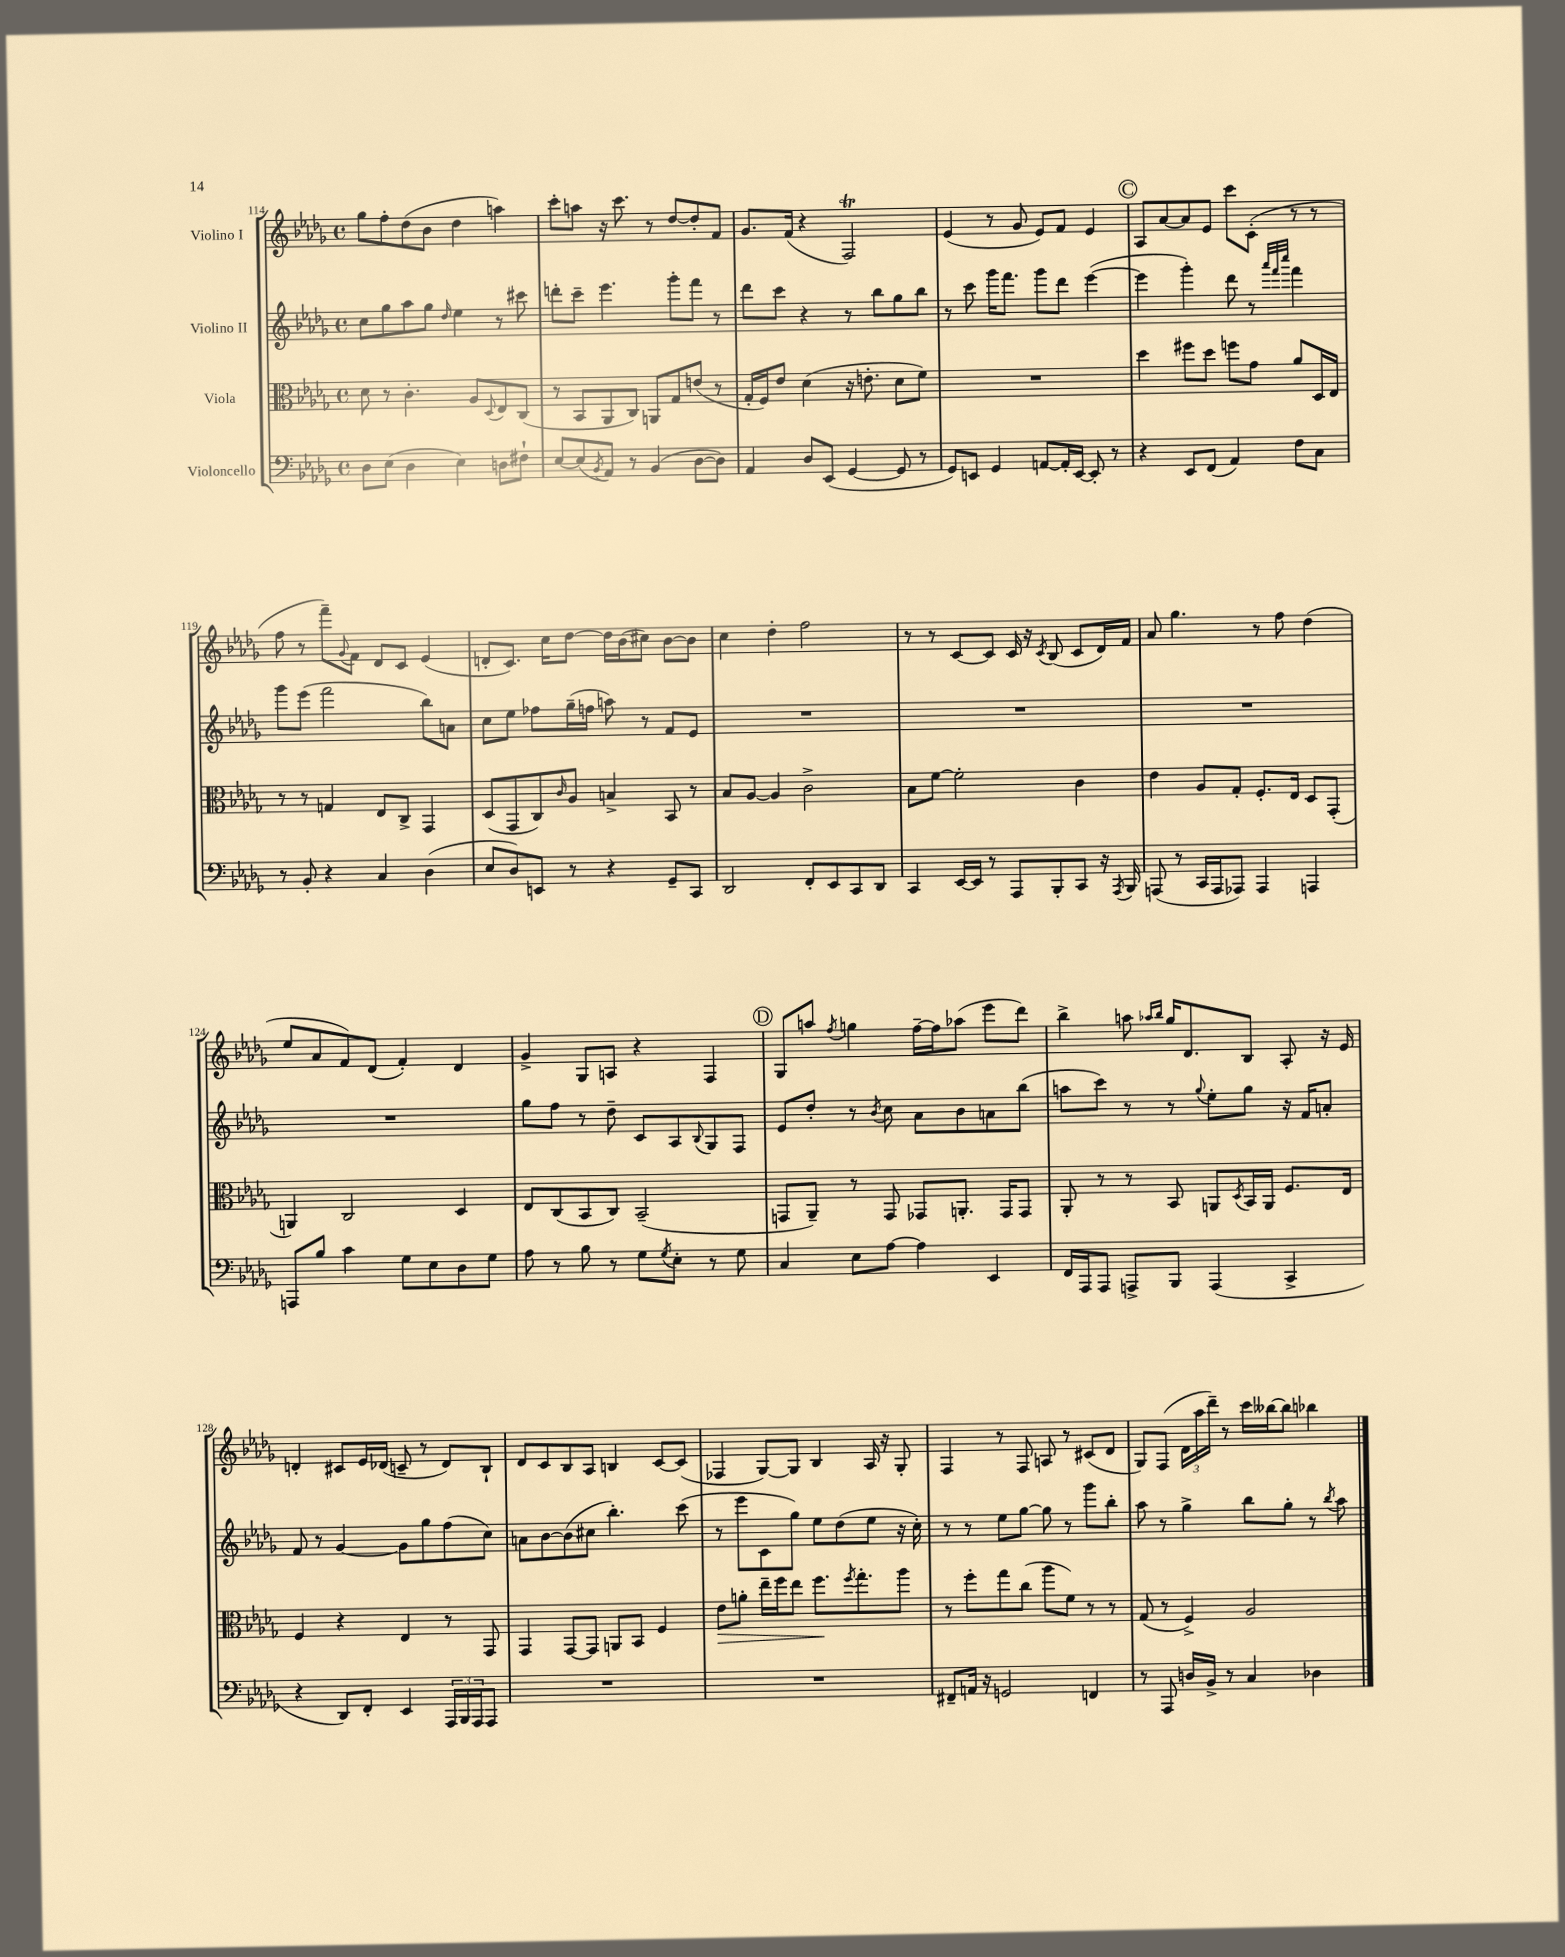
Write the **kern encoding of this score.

**kern	**kern	**dynam	**kern	**kern
*part4	*part3	*part3	*part2	*part1
*staff4	*staff3	*staff3	*staff2	*staff1
*I"Violoncello	*I"Viola	*	*I"Violino II	*I"Violino I
*clefF4	*clefC3	*	*clefG2	*clefG2
*k[b-e-a-d-g-]	*k[b-e-a-d-g-]	*	*k[b-e-a-d-g-]	*k[b-e-a-d-g-]
*M4/4	*M4/4	*	*M4/4	*M4/4
*met(c)	*met(c)	*	*met(c)	*met(c)
=114	=114	=114	=114	=114
8D-\L	8d-\	.	8cc\L	8gg-\L
(8E-\J	8r	.	8gg-\	8ff'\
4D-\	4.c'\	.	8aa-\	(8dd-\
.	.	.	8gg-\J	8b-\J
.	.	.	16qqdd-/	.
4E-\)	.	.	4ee-\	4dd-\
.	8A-/L	.	.	.
.	8qqD-/	.	.	.
8Dn\L	8E-/	.	8r	4aan\)
8F#X`\J	(8C/J	.	8ccc#X\	.
=115	=115	=115	=115	=115
[8E-/L	8r	.	8dddn'\L	8ccc'\L
(8E-/]	8BB-/L	.	8ccc~\J	8aan\J
8qBB-/	.	.	.	.
8AA-/J)	8AA-/	.	4.eee-\	16r
.	.	.	.	8.ccc\
8r	8C/J)	.	.	.
(4BB-/	8AAn/L	.	.	8r
.	8G-/	.	8ggg-'\L	[8dd-/L
[8D-\L	(8en/J	.	8fff\J	8dd-'/]
8D-\J])	8r	.	8r	8f/J
=116	=116	=116	=116	=116
4AA-/	16G-'/LL	.	8ddd-\L	8.g-/L
.	16F/J)	.	.	.
.	8e-/J	.	8ccc\J	.
.	.	.	.	(16f/Jk
8D-/L	(4d-\	.	4r	4r
(8EE-/J	.	.	.	.
[4GG-/	16r	.	8r	2Ft/)
.	8.en'\	.	.	.
.	.	.	8bb-\L	.
8GG-/]	8d-\L	.	8gg-\	.
8r	8f\J)	.	8bb-\J	.
=117	=117	=117	=117	=117
8GG-/L)	1r	.	8r	(4e-/
8EEn/J	.	.	8ccc\	.
4GG-/	.	.	16ggg-\KL	8r
.	.	.	8.fff\J	.
.	.	.	.	8g-/
[8AAn/L	.	.	8ggg-\L	8e-/L)
16AA'/L]	.	.	8ddd-\J	8f/J
[16EE/JJ	.	.	.	.
8EE'/]	.	.	([4eee-\	4e-/
8r	.	.	.	.
!!LO:REH:place=s1:t=C
=118	=118	=118	=118	=118
4r	4dd-\	.	4eee-\]	8A-/L
.	.	.	.	[8a-/
8EE-/L	8ff#X\L	.	4ggg-'\)	8a-/]
(8FF/J	8dd-\J	.	.	8e-/J
4AA-/)	8ffn\L	.	8ddd-\	8ccc\L
.	8g-\J	.	8r	(8c'\J
.	.	.	32qqaaa-/LLL	.
.	.	.	32qqfff/	.
.	.	.	32qqcccc/JJJ	.
8F\L	8a-/L	.	4fff\	8r
8C\J	16D-/L	.	.	8r
.	16E-/JJ	.	.	.
!!LO:LB:g=z
=119	=119	=119	=119	=119
8r	8r	.	8ggg-\L	8ff\
8BB-'/	8r	.	(8eee-\J	8r
4r	4Gn/	.	2fff\	8fff~\L)
.	.	.	.	8qqg-/
.	.	.	.	8f\J
4C/	8E-/L	.	.	8d-/L
.	8C^/J	.	.	8c/J
(4D-\	4GG-/	.	8bb-\L)	(4e-/
.	.	.	8an\J	.
=120	=120	=120	=120	=120
8E-/L	(8D-/L	.	8cc\L	8dn'/L
8D-/)	8GG-/	.	8ee-\J	8.c/J)
8EEn/J	8C/)	.	8ff-X\L	.
.	.	.	.	16cc\KL
.	16qqc/	.	.	.
8r	8A-/J	.	(16gg-~\L	[8dd-\J
.	.	.	16ffn\JJ	.
4r	4Bn^/	.	8aan\)	16dd-\LL]
.	.	.	.	(16b-\J
.	.	.	8r	8cc#X\J)
8GG-~/L	8BB-/	.	8f/L	[8b-\L
8CC/J	8r	.	8e-/J	8b-\J]
=121	=121	=121	=121	=121
2DD-/	8B-/L	.	1r	4cc\
.	[8A-/J	.	.	.
.	4A-/]	.	.	4dd-'\
8FF'/L	2c^\	.	.	2ff\
8EE-/	.	.	.	.
8CC/	.	.	.	.
8DD-/J	.	.	.	.
=122	=122	=122	=122	=122
4CC/	8B-\L	.	1r	8r
.	[8f\J	.	.	8r
[16EE-/LL	2f'\]	.	.	[8c/L
16EE-/JJ]	.	.	.	.
8r	.	.	.	8c/J]
8AAA-/L	.	.	.	16c/
.	.	.	.	16r
.	.	.	.	8qc/
8BBB-'/	.	.	.	(8B-/
8CC/J	4c\	.	.	8c/L
16r	.	.	.	16d-/L)
8qAAA-/	.	.	.	.
16BBB-/	.	.	.	16f/JJ
=123	=123	=123	=123	=123
(8AAAn/	4e-\	.	1r	8a-/
8r	.	.	.	4.gg-\
16CC/LL	8A-/L	.	.	.
16AAA/J	.	.	.	.
8AAA-X/J)	8G-'/J	.	.	.
4AAA-/	8.F'/L	.	.	8r
.	.	.	.	8ff\
.	16E-/Jk	.	.	.
4AAAn/	8D-/L	.	.	(4dd-\
.	(8GG-'/J	.	.	.
!!LO:LB:g=z
=124	=124	=124	=124	=124
8AAAn/L	4AAn/)	.	1r	8ee-/L
8B-/J	.	.	.	8a-/
4c\	2C/	.	.	8f/)
.	.	.	.	(8d-/J
8G-\L	.	.	.	4f'/)
8E-\	.	.	.	.
8D-\	4D-/	.	.	4d-/
8G-\J	.	.	.	.
=125	=125	=125	=125	=125
8A-\	8E-/L	.	8gg-\L	4g-^/
8r	(8C/	.	8ff\J	.
8B-\	8BB-/	.	8r	8G-/L
8r	8C/J)	.	8dd-~\	8An/J
8G-\L	(2BB-~/	.	8c/L	4r
8qG-/	.	.	.	.
8E-'\J	.	.	8A-/	.
.	.	.	8qqB-/	.
8r	.	.	8G-/	4F/
8G-\	.	.	8F/J	.
!!LO:REH:place=s1:t=D
=126	=126	=126	=126	=126
4C/	8GGn/L	.	8e-/L	8G-/L
.	8AA-~/J)	.	8dd-'/J	8aan/J
.	.	.	.	8qff/
8E-\L	8r	.	8r	4ggn\
.	.	.	8qb-/	.
[8A-\J	8GG/	.	8cc\	.
4A-\]	8GG-X/L	.	8a-\L	[16ff~\LL
.	.	.	.	16ff\J]
.	8.AAn'/J	.	8b-\	(8aa-X\J
4EE-/	.	.	8an\	8eee-\L
.	16GG-/KL	.	.	.
.	8GG-/J	.	(8bb-\J	8ddd-\J)
=127	=127	=127	=127	=127
16FF/LL	8AA-'/	.	8aan\L	4bb-^\
16AAA-/J	.	.	.	.
8AAA-/J	8r	.	8ccc\J)	.
8AAAn^/L	8r	.	8r	8aan\
.	.	.	.	16qqaa-X/LL
.	.	.	.	16qqbb-/JJ
8BBB-/J	8BB-/	.	8r	16gg-/KL
.	.	.	.	8.d-/
.	.	.	8qqgg-/	.
(4AAA/	8AAn/L	.	8ee-'\L	.
.	8qD-/	.	.	.
.	16BB-/L	.	8gg-\J	8B-/J
.	16AA/JJ	.	.	.
4CC^/	8.F/L	.	16r	8A-'/
.	.	.	16f/KL	.
.	.	.	8an'/J	16r
.	16E-/Jk	.	.	16e-/
!!LO:LB:g=z
=128	=128	=128	=128	=128
4r	4F/	.	8f/	4dn'/
.	.	.	8r	.
8DD-/L)	4r	.	[4g-/	8c#X/L
8FF'/J	.	.	.	16e-/L
.	.	.	.	(16d-X/JJ
4EE-/	4E-/	.	8g-\L]	8cn~/
.	.	.	8gg-\	8r
24AAA-/LL	8r	.	(8ff\	8d-/L)
24BBB-/	.	.	.	.
24AAA-/J	.	.	.	.
8AAA-/J	8GG-/	.	8cc\J)	8B-`/J
=129	=129	=129	=129	=129
1r	4GG-/	.	8an\L	8d-/L
.	.	.	[8b-\	8c/
.	[8GG-/L	.	(8b-\]	8B-/
.	8GG-/J]	.	8cc#X\J	8A-/J
.	8AAn/L	.	4.bb-'\)	4Bn/
.	8BB-/J	.	.	.
.	4F/	.	.	[8c/L
.	.	.	(8ccc\	(8c/J]
=130	=130	=130	=130	=130
!	!	!LO:HP:b	!	!
1r	8e-\L	>	8r	4F-X/
.	8an'\J	.	8eee-\L	.
.	16ee-~\LL	.	8c\	[8G-/L)
.	16ff\J	.	.	.
.	8ee-\J	.	8gg-\J)	8G-/J]
.	8.ff\L	.	8ee-\L	4B-/
.	.	.	(8dd-\	.
.	8qff/	.	.	.
.	8.gg-'\	]	.	.
.	.	.	8ee-\J	16A-/
.	.	.	.	16r
.	8aa-\J	.	16r	8G-'/
.	.	.	16cc'\)	.
=131	=131	=131	=131	=131
8FF#X~/L	8r	.	8r	4F/
16AAn/Jk	8ff'\L	.	8r	.
16r	.	.	.	.
2GGn/	8gg-\	.	8ee-\L	8r
.	(8cc\J	.	[8gg-\J	8F/
.	8aa-\L	.	8gg-\]	8An/
.	8f\J)	.	8r	8r
4FFn/	8r	.	8ggg-\L	(8c#X/L
.	8r	.	8bb-'\J	8d-/J
=132	=132	=132	=132	=132
8r	(8G-/	.	8aa-\	8G-/L)
8AAA-/	8r	.	8r	(8F/J
16Dn/LL	4F^/)	.	4gg-^\	24d-\LL
.	.	.	.	24aa-\
16BB-^/JJ	.	.	.	.
.	.	.	.	24ddd-~\JJ)
8r	.	.	.	8r
4C/	2A-/	.	8bb-\L	16ccc\LL
.	.	.	.	[16bb--X\J
.	.	.	8gg-'\J	8bb--\J]
4D-X\	.	.	8r	4bb-X\
.	.	.	8qbb-/	.
.	.	.	8aa-\	.
==	==	==	==	==
*-	*-	*-	*-	*-
